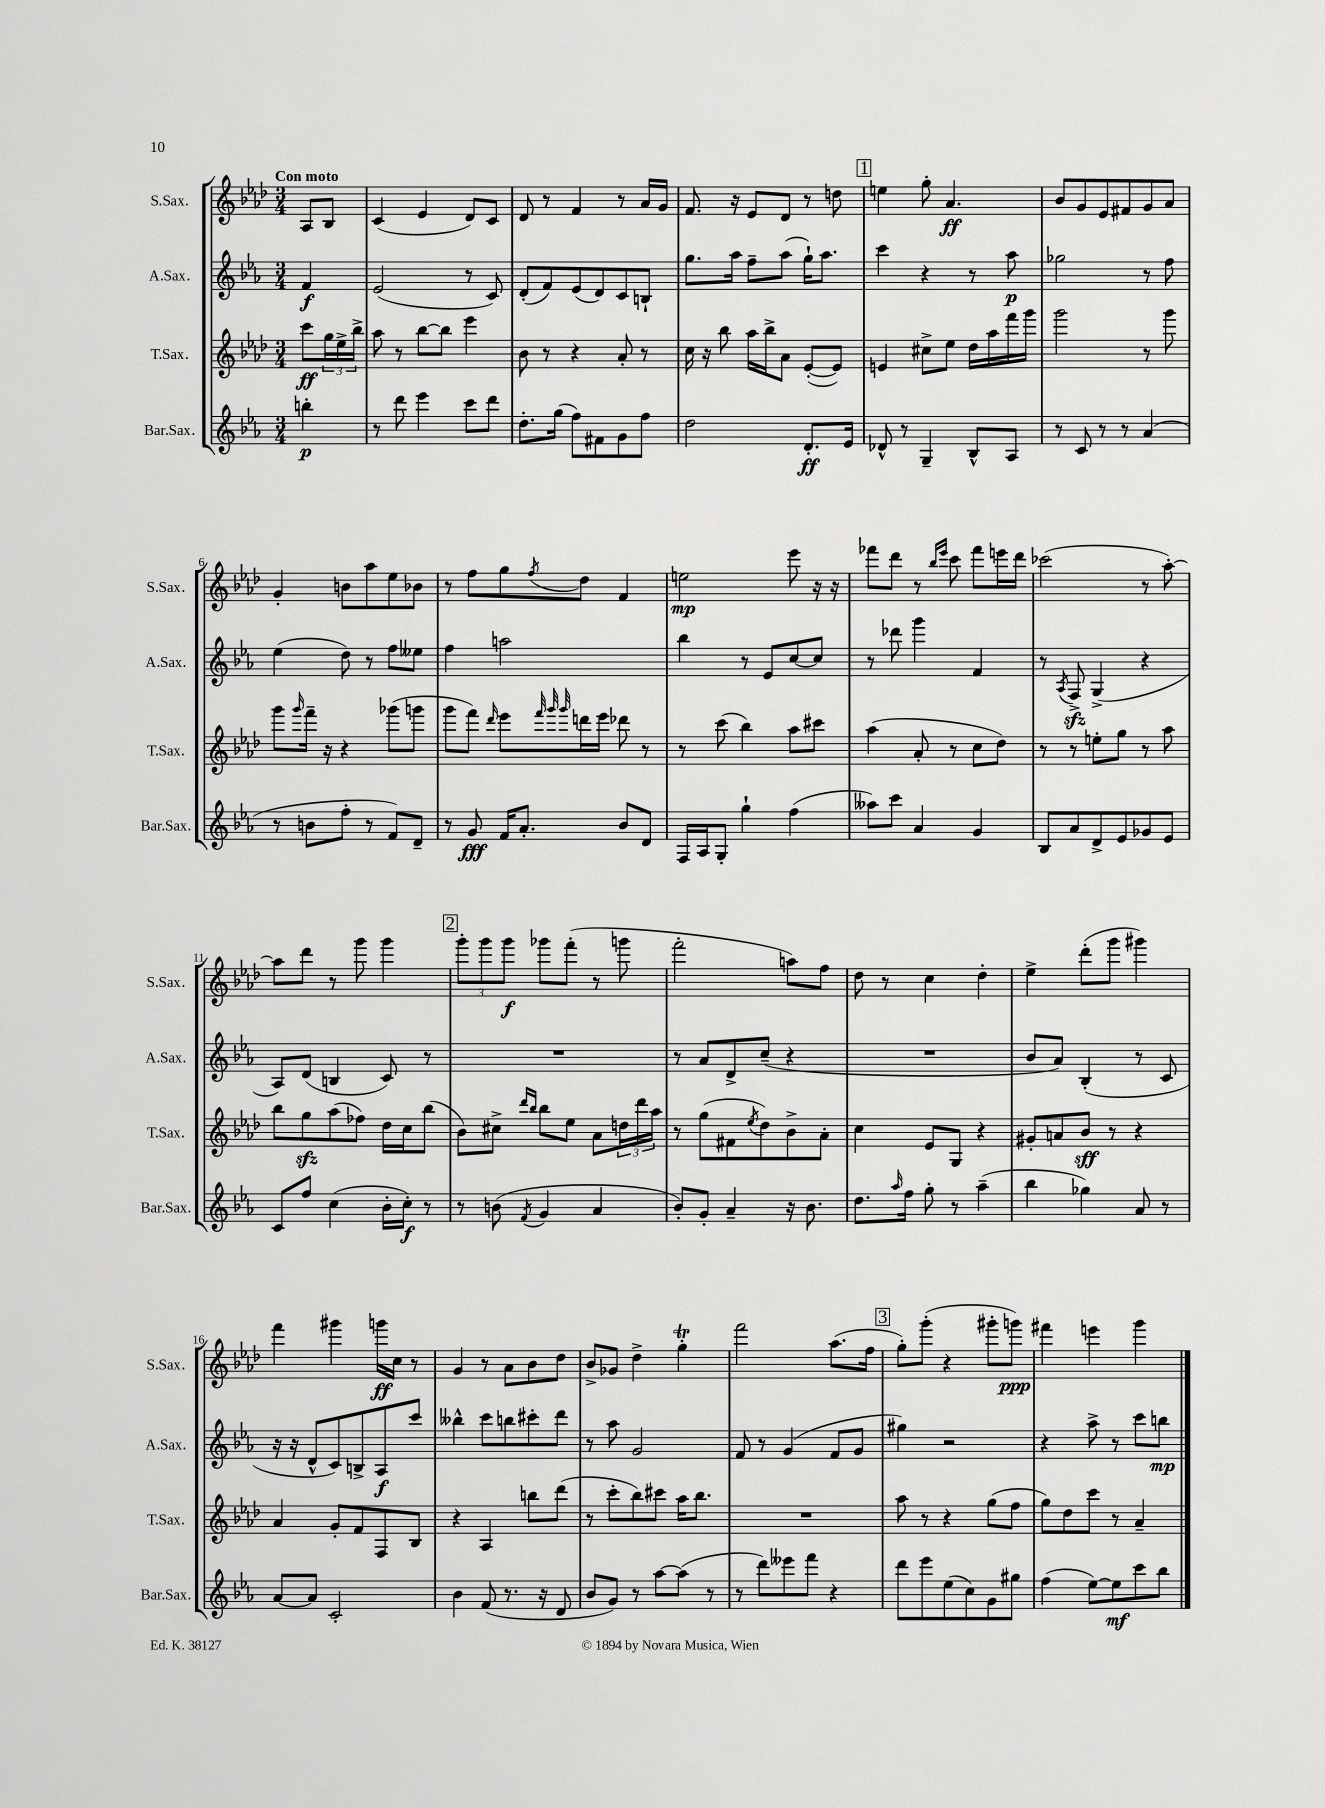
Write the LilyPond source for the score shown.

<<
\new StaffGroup <<
\new Staff = "s0" \with { instrumentName = "S.Sax." shortInstrumentName = "S.Sax." } {
    \clef treble \key aes \major \numericTimeSignature \time 3/4 \partial 4 \tempo "Con moto"
    aes8 bes8 |
    c'4( ees'4 des'8) c'8 |
    des'8 r8 f'4 r8 aes'16 g'16 |
    f'8. r16 ees'8 des'8 r8 d''8 |
    \mark \markup { \box "1" } e''4 g''8-. aes'4.\ff |
    bes'8 g'8 ees'8 fis'8 g'8 aes'8 |
    g'4-. b'8 aes''8 ees''8 bes'8 |
    r8 f''8 g''8 \acciaccatura { f''8 } des''8 f'4 |
    e''2\mp ees'''8 r16 r16 |
    fes'''8 des'''8 r8 \grace { bes''16 ees'''16 } c'''8 fes'''8 e'''16 des'''16 |
    ces'''2( r8 aes''8~-.) |
    aes''8 des'''8 r8 g'''8 g'''4 |
    \mark \markup { \box "2" } \tuplet 3/2 { g'''8-. g'''8 g'''8\f } ges'''8 f'''8-.( r8 g'''8 |
    f'''2-. a''8) f''8 |
    des''8 r8 c''4 des''4-. |
    ees''4-> des'''8-.( g'''8 gis'''4) |
    f'''4 gis'''4 g'''16\ff c''16 r8 |
    g'4 r8 aes'8 bes'8 des''8 |
    bes'8-> ges'8 des''4-> g''4-.\trill |
    f'''2 aes''8.( f''16 |
    \mark \markup { \box "3" } g''8-.) g'''8-.( r4 gis'''8-. g'''8\ppp) |
    fis'''4 e'''4 g'''4 \bar "|." |
}
\new Staff = "s1" \with { instrumentName = "A.Sax." shortInstrumentName = "A.Sax." } {
    \clef treble \key ees \major \numericTimeSignature \time 3/4 \partial 4
    f'4\f |
    ees'2( r8 c'8) |
    d'8-.( f'8) ees'8( d'8) c'8 b8-! |
    g''8. aes''16 f''8-- aes''8( g''16-!) aes''8. |
    \mark \markup { \box "1" } c'''4 r4 r8 aes''8\p |
    ges''2 r8 f''8 |
    ees''4( d''8) r8 f''8 eeses''8 |
    f''4 a''2 |
    bes''4 r8 ees'8 c''8~ c''8 |
    r8 des'''8 g'''4 f'4 |
    r8 \acciaccatura { aes8 } f8->\sfz g4->( r4 |
    aes8) d'8( b4 c'8) r8 |
    \mark \markup { \box "2" } R2. |
    r8 aes'8 d'8-> c''8--( r4 |
    R2. |
    bes'8 aes'8) bes4-.( r8 c'8 |
    r16 r16 d'8-^ c'8) b8-> aes8\f c'''8 |
    beses''4-^ c'''8 b''8 cis'''8-. d'''8 |
    r8 aes''8 g'2 |
    f'8 r8 g'4( f'8 g'8 |
    \mark \markup { \box "3" } gis''4) r2 |
    r4 aes''8-> r8 c'''8 b''8\mp \bar "|." |
}
\new Staff = "s2" \with { instrumentName = "T.Sax." shortInstrumentName = "T.Sax." } {
    \clef treble \key aes \major \numericTimeSignature \time 3/4 \partial 4
    c'''8\ff \tuplet 3/2 { g''16 ees''16-> bes''16-> } |
    aes''8 r8 bes''8~ bes''8 ees'''4 |
    bes'8 r8 r4 aes'8-. r8 |
    c''16 r16 bes''8 aes''16 bes''16-> aes'8 ees'8~-.( ees'8) |
    \mark \markup { \box "1" } e'4 cis''8-> ees''8 des''16 aes''16 f'''16 g'''16 |
    g'''2 r8 g'''8 |
    g'''8 \grace { g'''16 } f'''16-- r16 r4 ges'''8( g'''8 |
    g'''8 f'''8) \grace { des'''16 } ees'''8 \grace { f'''32 g'''32 g'''32 } d'''16 ees'''16 des'''8 r8 |
    r8 c'''8( bes''4) aes''8 cis'''8 |
    aes''4( aes'8-. r8 c''8 des''8) |
    r8 r8 e''8-. g''8 r8 aes''8 |
    bes''8 g''8\sfz aes''8( fes''8) des''16 c''16 bes''8( |
    \mark \markup { \box "2" } bes'8) cis''8-> \grace { des'''16 bes''16 } bes''8 ees''8 aes'8 \tuplet 3/2 { d''16 des'''16 aes''16 } |
    r8 g''8( fis'8 \acciaccatura { ees''8 } des''8) bes'8-> aes'8-. |
    c''4 ees'8 g8 r4 |
    gis'8-. a'8 bes'8\sff r8 r4 |
    aes'4 g'8-. f'8 f8 bes8 |
    r4 aes4 b''8 des'''8( |
    r8 c'''8-. bes''8) cis'''8 aes''16 bes''8. |
    R2. |
    \mark \markup { \box "3" } aes''8 r8 r4 g''8( f''8 |
    g''8) des''8 c'''8 r8 aes'4-- \bar "|." |
}
\new Staff = "s3" \with { instrumentName = "Bar.Sax." shortInstrumentName = "Bar.Sax." } {
    \clef treble \key ees \major \numericTimeSignature \time 3/4 \partial 4
    b''4-.\p |
    r8 d'''8 ees'''4 c'''8 d'''8 |
    d''8.-. g''16( f''8) fis'8 g'8 f''8 |
    d''2 d'8.-.\ff ees'16 |
    \mark \markup { \box "1" } des'8-^ r8 g4-- bes8-^ aes8 |
    r8 c'8 r8 r8 aes'4( |
    r8 b'8 f''8-. r8 f'8) d'8-- |
    r8 g'8\fff f'16 aes'8.-. bes'8 d'8 |
    f16 aes16 g8-. g''4-! f''4( |
    aeses''8) c'''8 aes'4 g'4 |
    bes8 aes'8 d'8-> ees'8 ges'8 ees'8 |
    c'8 f''8 c''4( bes'16-. c''16-.\f) r8 |
    \mark \markup { \box "2" } r8 b'8( \acciaccatura { f'8 } g'4 aes'4 |
    bes'8-.) g'8-. aes'4-- r16 bes'8. |
    d''8. \grace { aes''16 } f''16 g''8-. r8 aes''4--( |
    bes''4 ges''4) aes'8 r8 |
    aes'8~ aes'8 c'2-. |
    bes'4 f'8( r8. r16 d'8 |
    bes'8 g'8) r8 aes''8~ aes''8( r8 |
    r8 d'''8) eeses'''8 f'''8 r4 |
    \mark \markup { \box "3" } d'''8 ees'''8 ees''8( c''8) g'8 gis''8 |
    f''4( ees''8~) ees''8\mf c'''8 bes''8 \bar "|." |
}
>>
>>
